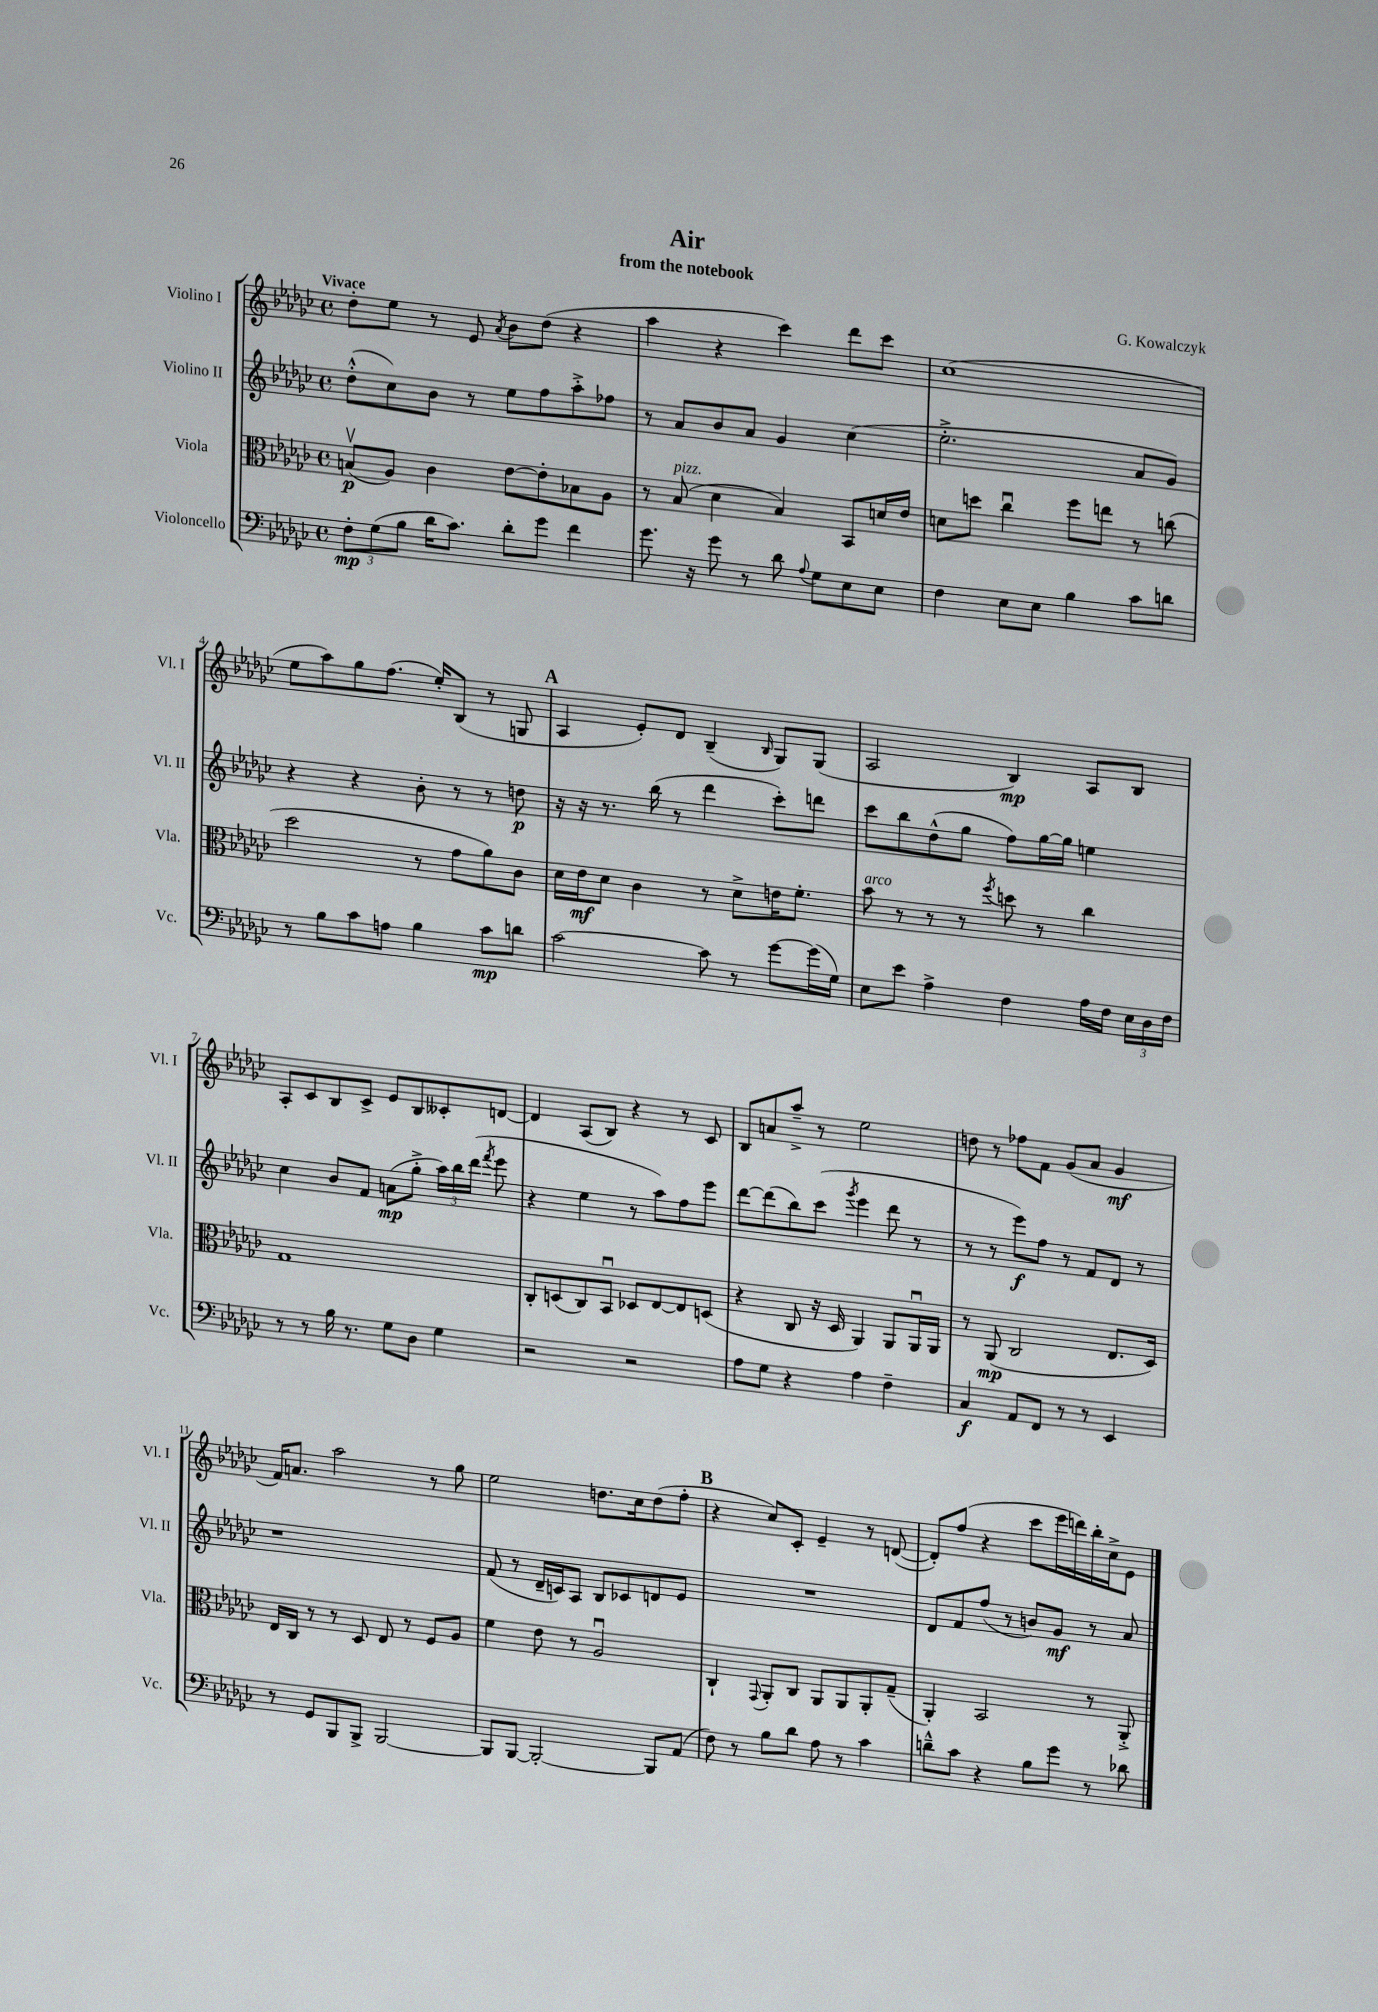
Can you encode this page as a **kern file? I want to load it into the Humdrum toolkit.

**kern	**kern	**kern	**kern
*staff4	*staff3	*staff2	*staff1
*clefF4	*clefC3	*clefG2	*clefG2
*k[b-e-a-d-g-c-]	*k[b-e-a-d-g-c-]	*k[b-e-a-d-g-c-]	*k[b-e-a-d-g-c-]
*M4/4	*M4/4	*M4/4	*M4/4
*met(c)	*met(c)	*met(c)	*met(c)
12F'\L	(8Bv/L	(8dd-'^^\L	8dd-'\L
(12G-\	.	.	.
.	8A-/J)	8cc-\)	8ee-\J
12B-\J	.	.	.
16d-\LK	4c-\	8b-\J	8r
8.c-\J)	.	.	.
.	.	8r	8e-/
.	.	.	8qa-/
8d-'\L	[8e-\L	8ee-\L	8b-\L
8g-\J	8e-'\]	8ff\	(8dd-\J
4f\	8B-\	8aa-'^\	4r
.	8A-\J	8ff-\J	.
=	=	=	=
8.g-\	8r	8r	4aa-\
.	(8B-/	8a-/L	.
16r	.	.	.
8g-\	4d-\	8b-/	4r
8r	.	8a-/J	.
8d-\	4B-/)	4g-/	4ccc-\)
8qqA-/	.	.	.
8G-\L	.	.	.
8E-\	8BB-/L	(4cc-\	8ddd-\L
8E-\J	16d/L	.	8ccc-\J
.	16e-/JJ	.	.
=	=	=	=
4F\	8d\L	2.ee-'^\	(1cc-
.	8dd\J	.	.
8E-\L	4cc-u\	.	.
8E-\J	.	.	.
4B-\	8ff\L	.	.
.	8ee\J	.	.
8c-\L	8r	8a-/L	.
8d\J	(8cc\	8g-/J)	.
=	=	=	=
8r	2dd-\	4r	8ee-\L
8B-\L	.	.	8aa-\)
8c-\	.	4r	8gg-\
8A\J	.	.	(8.ff\J
4B-\	8r	8b-'\	.
.	.	.	16ee-'/LK)
.	8g-\L	8r	(8B-/J
8c-\L	8a-\)	8r	8r
8d\J	8c-\J	8dd\	8G/
=	=	=	=
[2c-\	16d-\LL	16r	4A-/
.	16e-\J	16r	.
.	8d-\J	8.r	.
.	4c-\	.	8e-'/L)
.	.	(16bb-\	.
.	.	8r	8d-/J
8c-\]	8r	4ddd-\	(4B-~/
8r	8d-^\L	.	.
.	.	.	16qqB-/
[8g-\L	16e\K	8ccc-'\L)	8G-/L)
.	8.f'\J	.	.
(16g-\]L	.	8ddd\J	(8G-/J
16G-\JJ)	.	.	.
=	=	=	=
8E-\L	8b-\	8ccc-\L	2A-/
8e-\J	8r	8bb-\	.
4A-^\	8r	(8dd-^^\	.
.	8r	8gg-\J	.
.	8qff/	.	.
4F\	8dd\	8ff\L)	4B-/)
.	8r	[16gg-\L	.
.	.	16gg-\]JJ	.
16A-\LL	4cc-\	4ee\	8A-/L
16F\JJ	.	.	.
24E-\LL	.	.	8B-/J
24D-\	.	.	.
24F\JJ	.	.	.
=	=	=	=
8r	1G-	4cc-\	8A-'/L
8r	.	.	8c-/
16B-\	.	8b-/L	8B-/
8.r	.	.	.
.	.	8f/J	8c-^/J
8G-\L	.	(8a\L	8e-/L
8D-\J	.	8gg-'^\J	8B-/
4G-\	.	24aa-\LL)	8c--'/
.	.	24bb-\	.
.	.	(24ddd-\JJ	.
.	.	8qfff/	.
.	.	8eee-\	[8d/J
=	=	=	=
2r	8C-'/L	4r	4d/]
.	(8D/	.	.
.	8C-/)	4ee-\	(8A-/L
.	8BB-u/J	.	8B-/J)
2r	8D-/L	8r	4r
.	[8E-/	8aa-\L)	.
.	8E-/]	8ff\	8r
.	(8D/J	8eee-\J	8c-/
=	=	=	=
8A-\L	4r	[8ddd-\L	8B-/L
8G-\J	.	(8ddd-\]	8a/
4r	8C-/	8bb-\)	8aa-~^/J
.	16r	(8ccc-\J	8r
.	16D-/	.	.
.	.	8qggg-/	.
4A-\	4AA-/)	4eee-\	2ee-\
4F~\	8AA-/L	8ddd-\	.
.	16AA-u/L	8r	.
.	16AA-/JJ	.	.
=	=	=	=
4C-/	8r	8r	8dd\
.	(8AA-/	8r	8r
8AA-/L	2C-/	8eee-\L)	8ff-\L
8FF/J	.	8ff\J	8f\J
8r	.	8r	(8g-/L
8r	.	8f/L	8a-/J
4EE-/	8.E-/L	8d-/J	4g-/
.	.	8r	.
.	16D-/Jk)	.	.
=	=	=	=
8r	16E-/LL	1r	16f/LK)
.	16C-/JJ	.	8.a/J
8GG-/L	8r	.	.
8BBB-/	8r	.	2aa-\
8BBB-^/J	8D-/	.	.
[2BBB-/	8E-/	.	.
.	8r	.	.
.	8F/L	.	8r
.	8A-/J	.	8gg-\
=	=	=	=
8BBB-/]L	4f\	(8f/	2ee-\
[8BBB-/J	.	8r	.
2BBB-'/_	8e-\	16d-~/LL	.
.	.	16c/J)	.
.	8r	8A-/J	.
.	2A-u/	8B-/L	8.dd\L
.	.	8c-/	.
.	.	.	16cc-\k
8BBB-/]L	.	8d/	(8dd\
(8AA-/J	.	8e-/J	8ff'\J
=	=	=	=
8F\)	4C-`/	1r	4r
8r	.	.	.
.	8qqGG-/	.	.
8B-\L	8AA-'/L	.	8cc-/L)
8d-\J	8C-/J	.	8c-'/J
8A-\	8AA-/L	.	4e-~/
8r	8AA-/	.	.
4c-\	8AA-'/	.	8r
.	(8G-~/J	.	([8d/
=	=	=	=
8d~^^\L	4AA-'/)	8d-/L	8d'/]L)
8c-\J	.	8f/	(8ff/J
4r	2BB-/	(8ff/J	4r
.	.	8r	.
8B-\L	.	8b/L)	8ccc-\L
8g-\J	.	8g-/J	16eee-\L
.	.	.	16ddd\)
8r	8r	8r	16bb-'\
.	.	.	16cc-^\J
8d-\	8AA-'^/	8a-/	8e-\J
==	==	==	==
*-	*-	*-	*-
